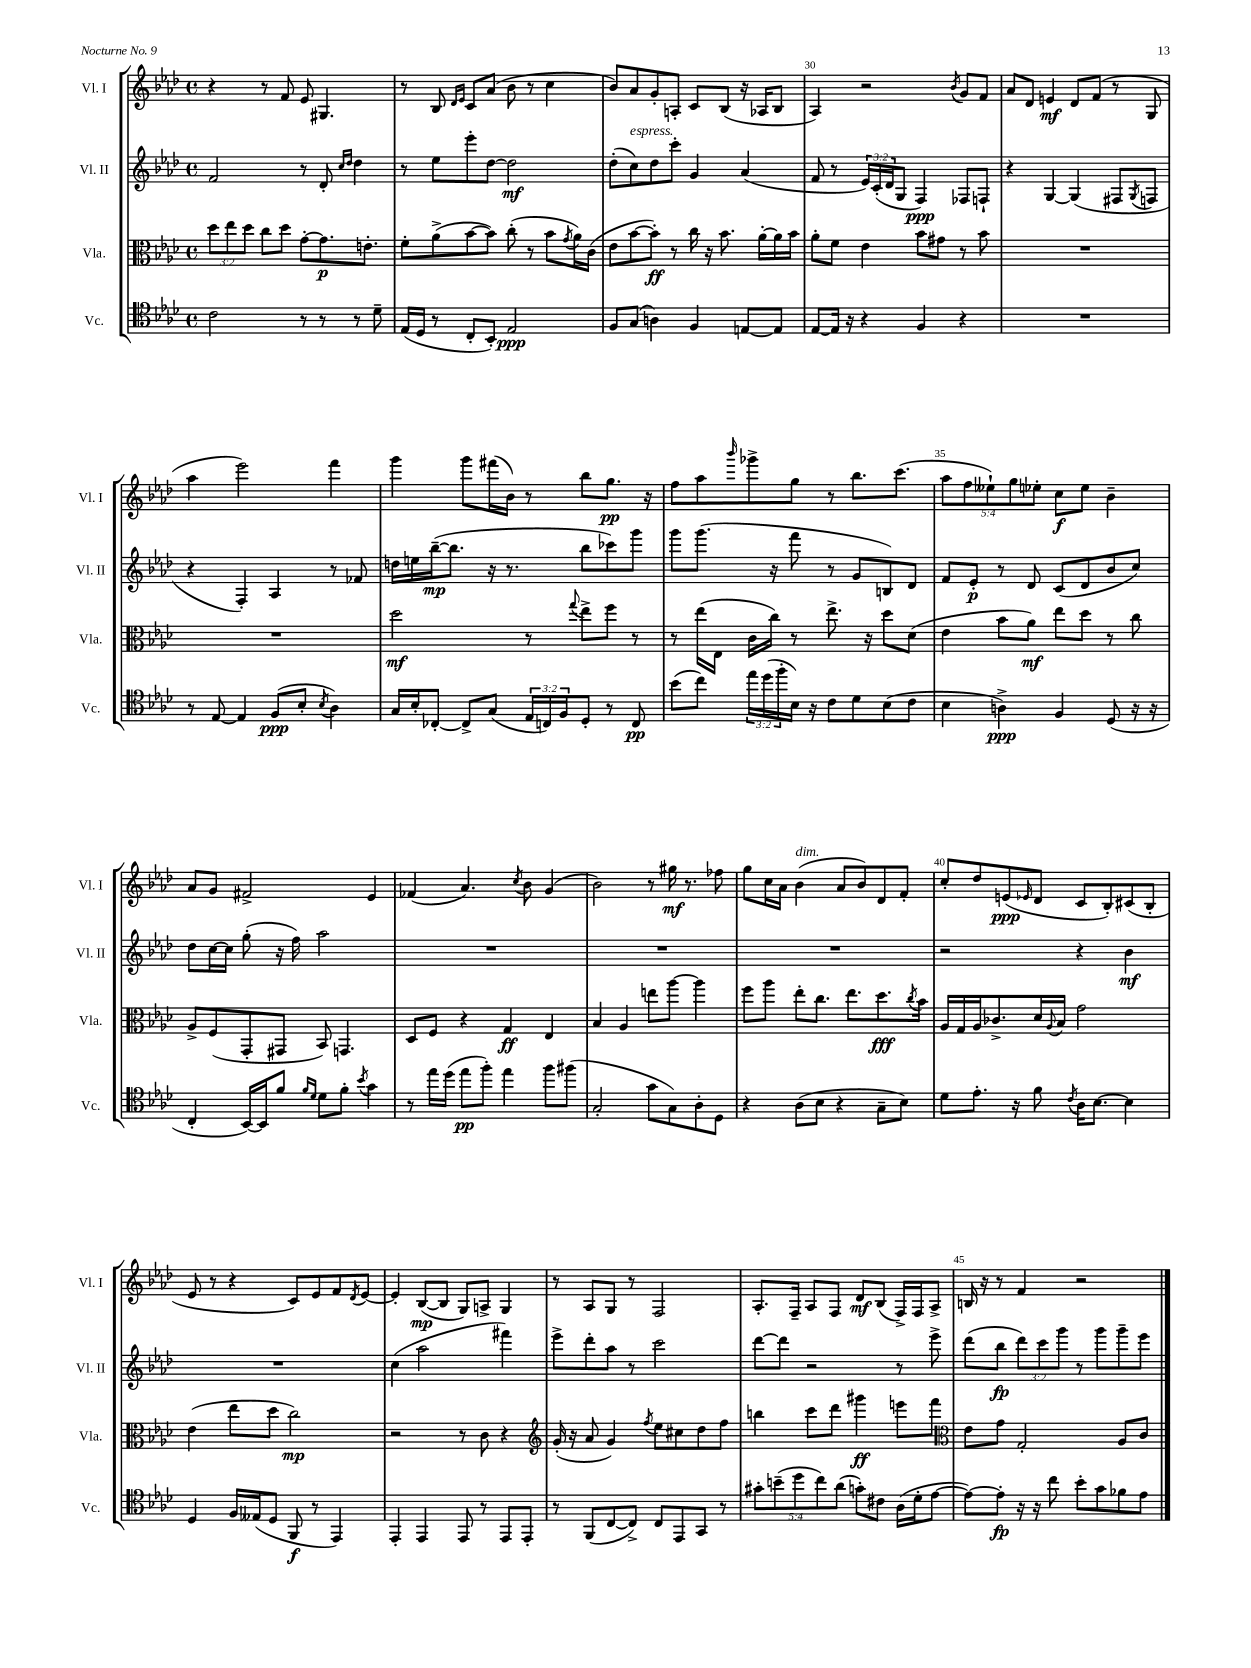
<<
\new StaffGroup <<
\new Staff = "s0" \with { instrumentName = "Vl. I" shortInstrumentName = "Vl. I" } {
    \clef treble \key aes \major \defaultTimeSignature \time 4/4 \override Staff.TupletNumber.text = #tuplet-number::calc-fraction-text
    r4 r8 f'8 ees'8 gis4. |
    r8 bes8 \grace { des'16 ees'16 } c'8 aes'8( bes'8 r8 c''4 |
    bes'8) aes'8 g'8-. a8-. c'8 bes8( r16 aes16 bes8 |
    aes4) r2 \acciaccatura { bes'8 } g'8 f'8 |
    aes'8 des'8 e'4\mf des'8 f'8( r8 g8 |
    aes''4 ees'''2) f'''4 |
    g'''4 g'''8 fis'''16( bes'16) r8 bes''8 g''8.\pp r16 |
    f''8 aes''8 \grace { bes'''16 } ges'''8-> g''8 r8 bes''8. c'''8.( |
    \tuplet 5/4 { aes''8 f''8 eeses''8-!) g''8 ees''8-. } c''8\f ees''8 bes'4-- |
    aes'8 g'8 fis'2-> ees'4 |
    fes'4( aes'4.) \acciaccatura { c''8 } bes'8 g'4( |
    bes'2) r8 gis''16\mf r8. fes''8 |
    g''8 c''16 aes'16 bes'4^\markup { \italic "dim." }( aes'8 bes'8) des'8 f'8-. |
    c''8-. des''8 e'8\ppp( \grace { ees'16 } des'8 c'8 bes8-.) cis'8( bes8-. |
    ees'8 r8 r4 c'8) ees'8 f'8 \acciaccatura { des'8 } ees'8~ |
    ees'4-. bes8~\mp( bes8 g8) a8-> g4 |
    r8 aes8 g8 r8 f2 |
    aes8.-. f16-- aes8 f8 des'8\mf bes8( f16->) f16 aes8-> |
    b16 r16 r8 f'4 r2 \bar "|." |
}
\new Staff = "s1" \with { instrumentName = "Vl. II" shortInstrumentName = "Vl. II" } {
    \clef treble \key aes \major \defaultTimeSignature \time 4/4 \override Staff.TupletNumber.text = #tuplet-number::calc-fraction-text
    f'2 r8 des'8-. \grace { c''16 des''16 } des''4 |
    r8 ees''8 ees'''8-. des''8~ des''2\mf |
    des''8-.( c''8^\markup { \italic "espress." }) des''8 c'''8-. g'4 aes'4( |
    f'8 r8 \tuplet 3/2 { ees'16) c'16-.( des'16 } g8 f4\ppp) fes8 f8-! |
    r4 g4~ g4( fis8 \acciaccatura { g8 } f8 |
    r4 f4-.) aes4 r8 fes'8 |
    d''16 e''16 bes''16~--\mp( bes''8. r16 r8. bes''8 ces'''8) g'''8 |
    g'''8 g'''8.( r16 f'''8 r8 g'8 b8) des'8 |
    f'8 ees'8-.\p r8 des'8 c'8( des'8 bes'8 c''8) |
    des''8 c''16~ c''16 g''8-.( r16 f''16) aes''2 |
    R1 |
    R1 |
    R1 |
    r2 r4 bes'4\mf |
    R1 |
    c''4( aes''2 fis'''4) |
    ees'''8-> des'''8-. aes''8 r8 c'''2 |
    des'''8~ des'''8 r2 r8 ees'''8-> |
    des'''8( bes''8\fp \tuplet 3/2 { des'''8) c'''8 g'''8 } r8 g'''8 g'''8-- ees'''8 \bar "|." |
}
\new Staff = "s2" \with { instrumentName = "Vla." shortInstrumentName = "Vla." } {
    \clef alto \key aes \major \defaultTimeSignature \time 4/4 \override Staff.TupletNumber.text = #tuplet-number::calc-fraction-text
    \tuplet 3/2 { des''8 ees''8 des''8 } c''8 des''8 g'8~-. g'8.\p e'8.-. |
    f'8-. aes'8->( bes'8~ bes'8) c''8-.( r8 bes'8 \acciaccatura { g'8 } aes'16) c'16( |
    ees'8 bes'8~ bes'8-.\ff) r8 c''16 r16 bes'8. aes'16~-. aes'16 bes'16 |
    aes'8-. f'8 ees'4 bes'8 gis'8 r8 bes'8 |
    R1 |
    R1 |
    des''2\mf r8 \appoggiatura { g''8 } ees''8-> f''8 r8 |
    r8 ees''16( ees16 c'16 c''16) r8 ees''8.-> r16 des''8 des'8( |
    ees'4 bes'8 aes'8\mf) ees''8 des''8 r8 c''8 |
    aes8-> f8( g,8-. gis,8 bes,8) g,4. |
    des8 f8 r4 g4\ff ees4 |
    bes4 aes4 e''8 aes''8~ aes''4 |
    f''8 aes''8 ees''8-. c''8. ees''8. des''8.\fff \acciaccatura { c''8 } bes'16 |
    aes16 g16 aes16 ces'8.-> des'16 \appoggiatura { aes8 } bes16 g'2 |
    ees'4( ees''8 des''8 c''2\mp) |
    r2 r8 c'8 r4 |
    \clef treble g'16-.( r16 aes'8 g'4) \acciaccatura { f''8 } ees''8 cis''8 des''8 f''8 |
    b''4 c'''8 des'''8 gis'''4\ff e'''8 f'''8 |
    \clef alto ees'8 g'8 g2-. aes8 c'8 \bar "|." |
}
\new Staff = "s3" \with { instrumentName = "Vc." shortInstrumentName = "Vc." } {
    \clef tenor \key aes \major \defaultTimeSignature \time 4/4 \override Staff.TupletNumber.text = #tuplet-number::calc-fraction-text
    c'2 r8 r8 r8 des'8-- |
    ees16( des16 r8 c8-. bes,8-.) ees2\ppp |
    f8 g8( a4) f4 e8~ e8 |
    ees8~ ees16 r16 r4 f4 r4 |
    R1 |
    r8 ees8~ ees4 f8\ppp( bes8-. \acciaccatura { bes8 } aes4) |
    g16 bes16-. ces8~-. ces8-> g8( \tuplet 3/2 { ees16 c16) f16 } des8-. r8 c8\pp |
    bes'8( c''8) \tuplet 3/2 { ees''16 des''16( f''16-. } bes16) r16 c'8 des'8 bes8( c'8 |
    bes4 a4->\ppp) f4 des8( r16 r16 |
    c4-. bes,16~) bes,16 f'8 \grace { f'16 des'16 } des'8 f'8-. \acciaccatura { bes'8 } g'4 |
    r8 ees''16 des''16( ees''8\pp f''8-.) ees''4 f''8 fis''8( |
    g2-. g'8 g8) aes8-. des8 |
    r4 aes8( bes8 r4 g8-- bes8) |
    des'8 ees'8.-. r16 f'8 \acciaccatura { c'8 } aes16 bes8.~ bes4 |
    des4 f16 eeses16( des8 f,8\f r8 ees,4) |
    ees,4-. ees,4 ees,8 r8 ees,8 ees,8-. |
    r8 f,8( c8~ c8->) c8 ees,8 g,8 r8 |
    \tuplet 5/4 { gis'8-. b'8--( des''8 c''8) aes'8( } g'8-.) cis'8 aes16( des'16-. ees'8~ |
    ees'8~) ees'8-.\fp r16 r16 c''8 bes'8-. g'8 fes'8 ees'8 \bar "|." |
}
>>
>>
\layout { \context { \Score currentBarNumber = #27 \override BarNumber.break-visibility = ##(#f #t #t) barNumberVisibility = #(every-nth-bar-number-visible 5) } }
